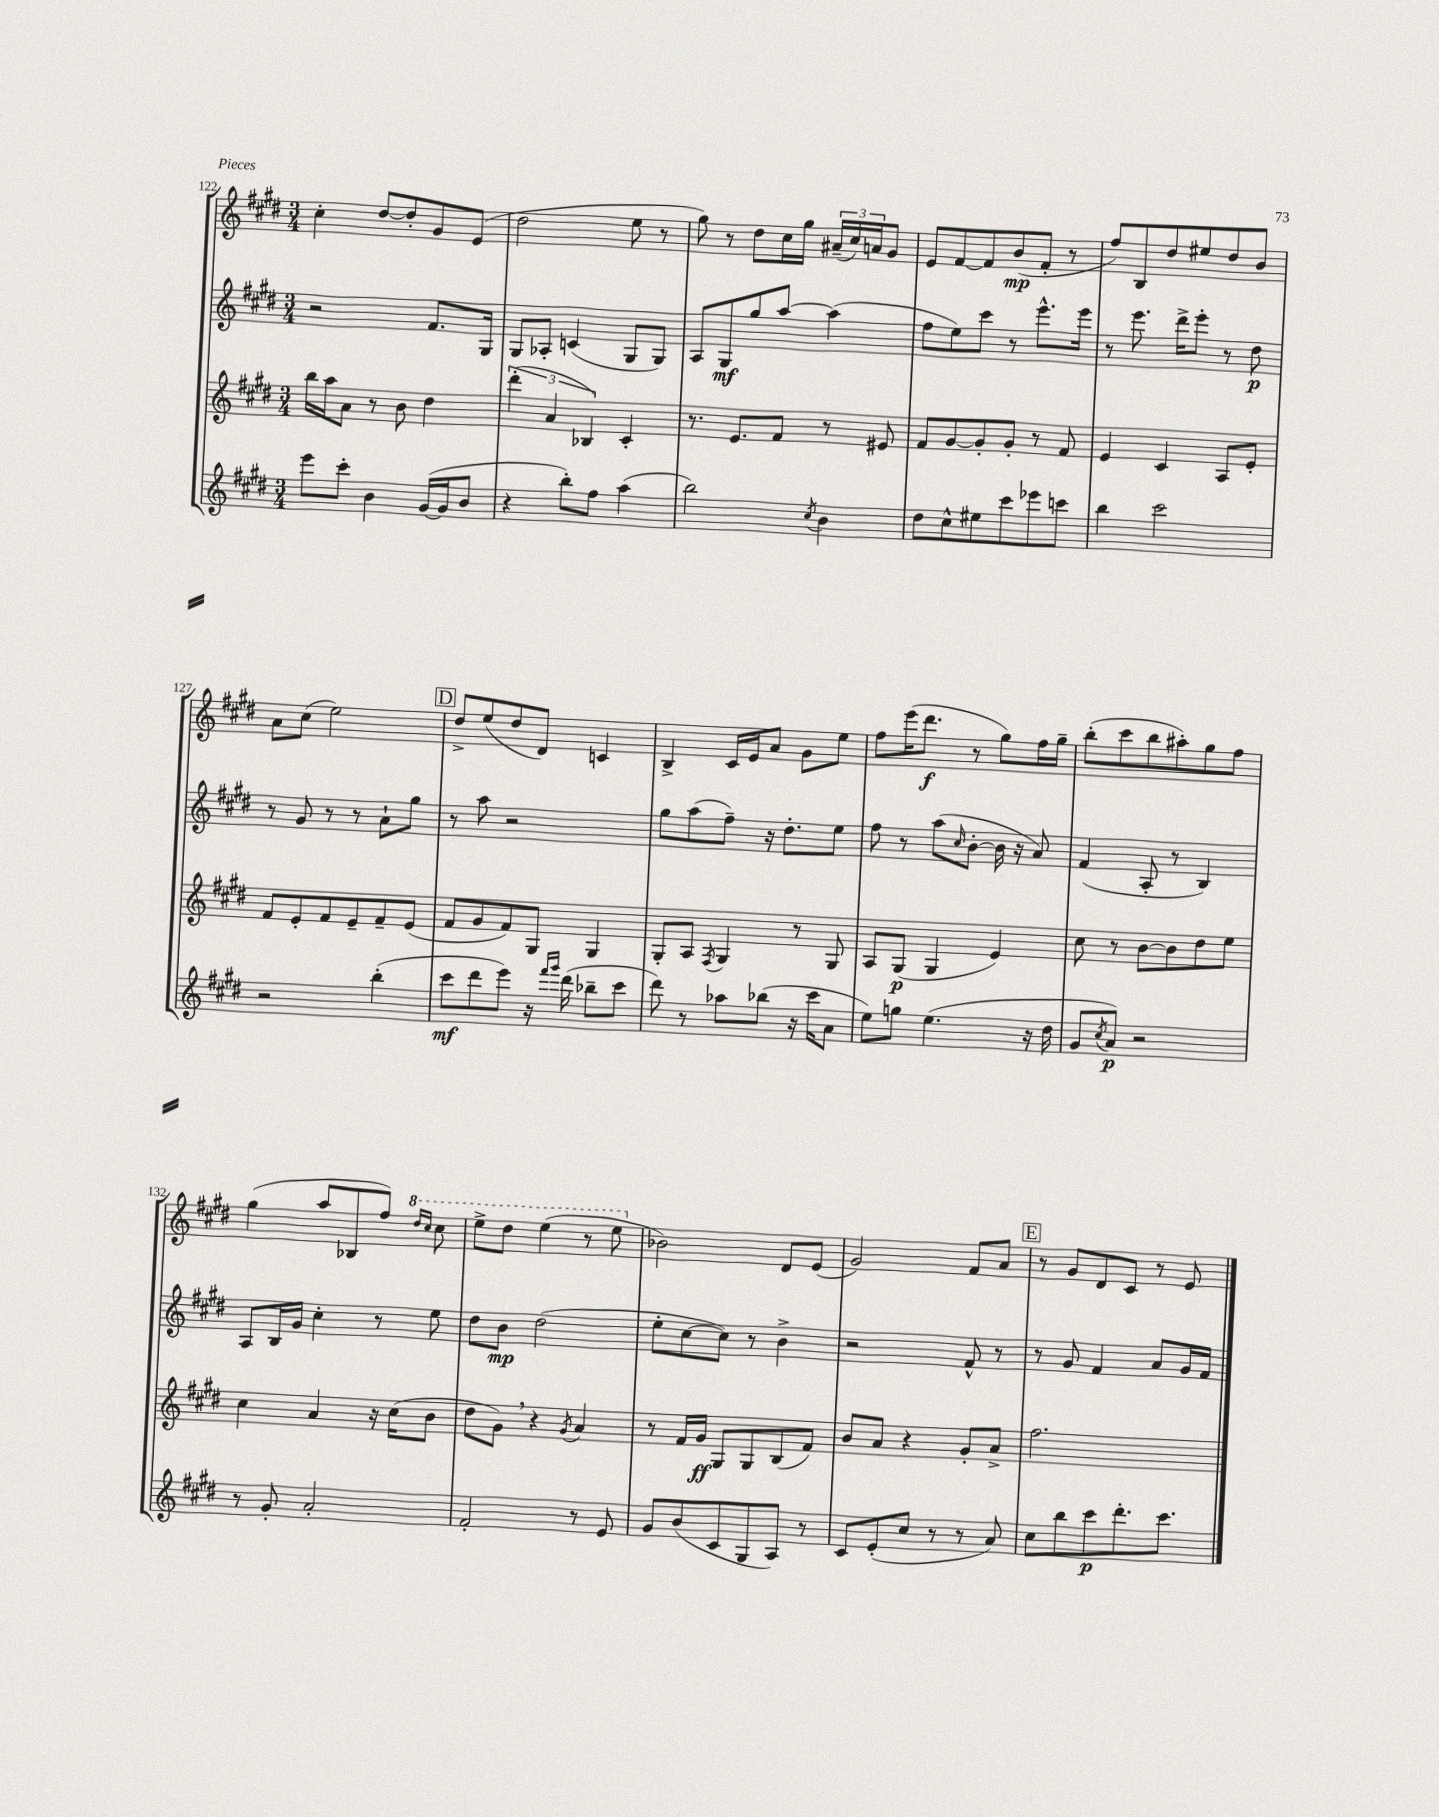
<<
\new StaffGroup <<
\new Staff = "s0" {
    \clef treble \key e \major \numericTimeSignature \time 3/4
    cis''4-. dis''8~ dis''8-. gis'8 e'8( |
    dis''2 e''8 r8 |
    gis''8) r8 dis''8 cis''16 gis''16 \tuplet 3/2 { ais'16--( cis''16) a'16 } gis'8 |
    e'8 fis'8~ fis'8 b'8\mp( fis'8-. r8 |
    fis''8) b8 dis''8 eis''8 dis''8 b'8 |
    a'8 cis''8( e''2) |
    \mark \markup { \box "D" } dis''8-> e''8( dis''8 dis'8) c'4 |
    b4-> cis'16 e'16 a'8 gis'8 e''8 |
    fis''8 e'''16( dis'''8.\f r8 gis''8) fis''16 gis''16-- |
    b''8-.( cis'''8 b''8 ais''8-.) gis''8 fis''8 |
    gis''4( a''8 bes8 fis''8) \ottava #1 \grace { dis'''16 cis'''16 } cis'''8 |
    e'''8-> dis'''8 e'''4( r8 e'''8 \ottava #0 |
    bes'2) dis'8 e'8( |
    gis'2) fis'8 a'8 |
    \mark \markup { \box "E" } r8 gis'8 dis'8 cis'8 r8 e'8 \bar "|." |
}
\new Staff = "s1" {
    \clef treble \key e \major \numericTimeSignature \time 3/4
    r2 fis'8. gis16 |
    gis8 aes8-. c'4( gis8 gis8) |
    a8 gis8\mf gis''8 a''8~ a''4( |
    fis''8 e''8) cis'''8 r8 e'''8.-^ e'''16 |
    r8 e'''8. dis'''16-> e'''8-. r8 dis''8\p |
    r8 gis'8 r8 r8 a'8-! gis''8 |
    \mark \markup { \box "D" } r8 a''8 r2 |
    gis''8 a''8( fis''8--) r16 dis''8.-. e''8 |
    fis''8 r8 a''8( \grace { cis''16 } b'8~-. b'16 r16 a'8) |
    fis'4( a8-. r8 b4) |
    a8 b16 gis'16 cis''4-. r8 e''8 |
    dis''8 b'8\mp dis''2( |
    e''8-. cis''8~ cis''8) r8 b'4-> |
    r2 fis'8-^ r8 |
    \mark \markup { \box "E" } r8 gis'8 fis'4 a'8 gis'16 fis'16 \bar "|." |
}
\new Staff = "s2" {
    \clef treble \key e \major \numericTimeSignature \time 3/4
    b''16 a''16 a'8 r8 b'8 dis''4 |
    \tuplet 3/2 { dis'''4-.( a'4 bes4) } cis'4-. |
    r8. e'8. fis'8 r8 eis'8 |
    fis'8 gis'8~ gis'8-. gis'8-. r8 fis'8 |
    e'4 cis'4 a8 e'8-. |
    fis'8 e'8-. fis'8 e'8-- fis'8-- e'8( |
    \mark \markup { \box "D" } fis'8 gis'8 fis'8) gis8 gis4 |
    gis8-. a8 \acciaccatura { fis8 } gis4 r8 gis8 |
    a8 gis8\p( gis4 e'4) |
    cis''8 r8 b'8~ b'8 dis''8 e''8 |
    cis''4 a'4 r16 cis''16( b'8 |
    dis''8 gis'8) \breathe r4 \acciaccatura { gis'8 } a'4 |
    r8 fis'16 gis'16\ff gis8 gis8 b8( fis'8) |
    b'8 a'8 r4 gis'8-. a'8-> |
    \mark \markup { \box "E" } fis''2. \bar "|." |
}
\new Staff = "s3" {
    \clef treble \key e \major \numericTimeSignature \time 3/4
    e'''8 cis'''8-. b'4 gis'16~( gis'16 b'8 |
    r4 b''8-.) fis''8 a''4( |
    b''2) \acciaccatura { cis''8 } b'4 |
    dis''8 cis''8-^ eis''8 cis'''8 ees'''8 c'''8 |
    b''4 cis'''2 |
    r2 b''4-.( |
    \mark \markup { \box "D" } cis'''8\mf dis'''8 e'''8) r16 \grace { fis'''16 gis'''16 } dis'''16( bes''8-- cis'''8 |
    dis'''8) r8 aes''8 bes''8( r16 cis'''16 a'8 |
    e''8) g''8 e''4.( r16 dis''16 |
    gis'8 \acciaccatura { cis''8 } a'8\p) r2 |
    r8 gis'8-. a'2-. |
    fis'2-. r8 e'8 |
    gis'8 b'8( cis'8 gis8 a8) r8 |
    cis'8 e'8-.( cis''8 r8 r8 a'8) |
    \mark \markup { \box "E" } cis''8 b''8 cis'''8\p dis'''8.-. cis'''8. \bar "|." |
}
>>
>>
\layout { \context { \Score currentBarNumber = #122 } }
